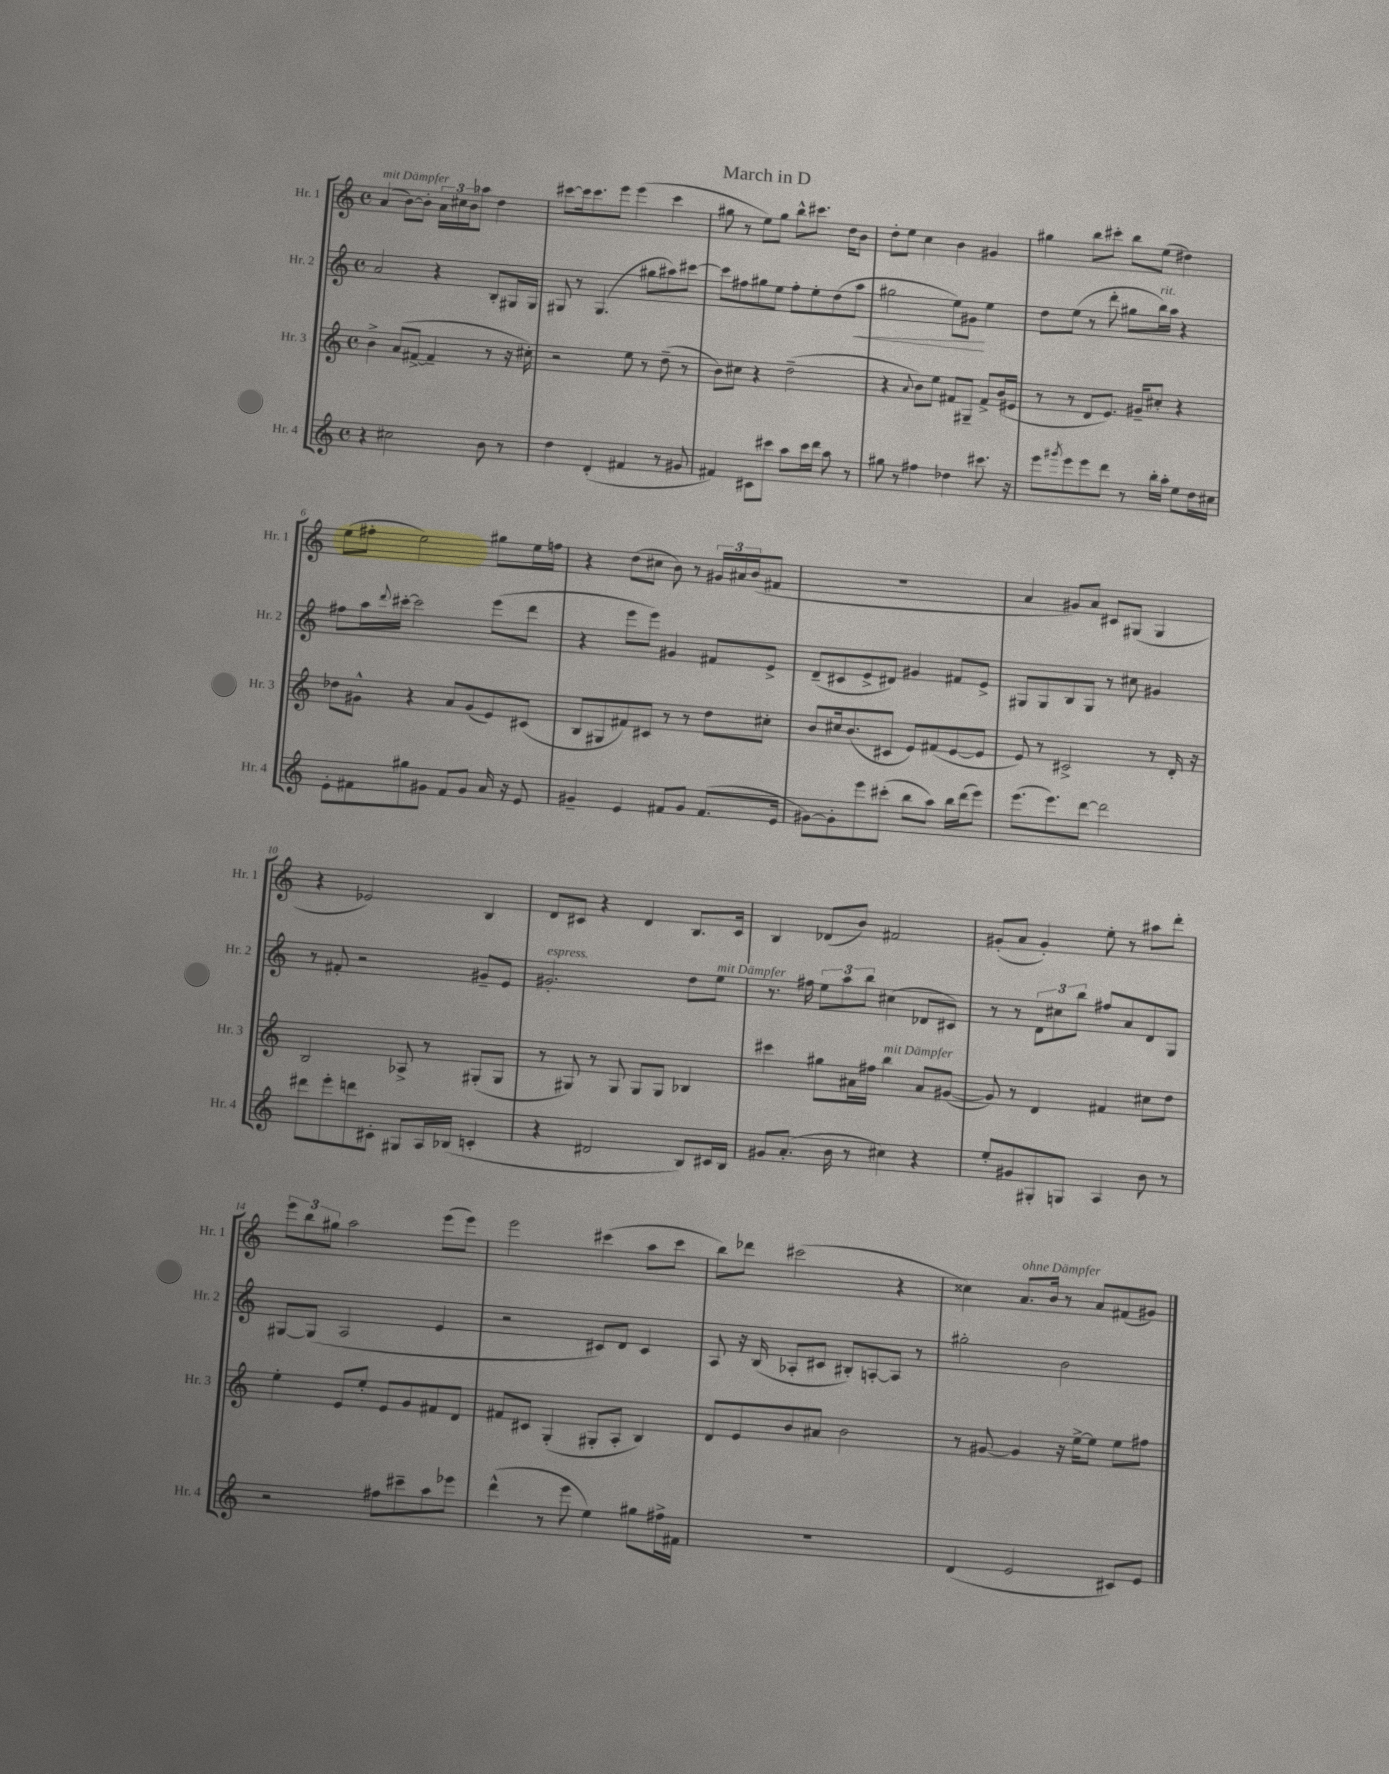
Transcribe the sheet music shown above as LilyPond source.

\header { title = "March in D" }
<<
\new StaffGroup <<
\new Staff = "s0" \with { instrumentName = "Hr. 1" shortInstrumentName = "Hr. 1" } {
    \clef treble \key c \major \defaultTimeSignature \time 4/4
    a'4^\markup { \italic "mit Dämpfer" }( b'8~) b'8-. \tuplet 3/2 { a'16 cis''16 b'16 } aes''8 d''4 |
    cis'''8~ cis'''16 cis'''8. e'''8 e'''4( cis'''4 |
    gis''8 r8 e''8) gis''8 b''8-^ cis'''8. d''16 b'8 |
    d''8-. e''8 c''4 b'4 gis'4 |
    gis''4 b''8 cis'''8-. b''8 e''8( dis''4) |
    e''8( fis''8-. e''2) gis''8 e''16 f''16 |
    r4 d''8( cis''8 b'8) r8 \tuplet 3/2 { gis'16 ais'16 b'16( } fis'8 |
    r1 |
    a'4 gis'8) a'8 cis'8 gis8( gis4 |
    r4 ees'2) b4 |
    d'8 cis'8 r4 d'4 b8. cis'16 |
    b4 des'8( b'8) fis'2 |
    gis'8-.( a'8 gis'4-.) e''8-. r8 ais''8 d'''8-. |
    \tuplet 3/2 { e'''8 b''8 gis''8 } a''2 e'''8( e'''8) |
    e'''2 cis'''4( a''8 cis'''8 |
    b''8) des'''8 cis'''2( r4 |
    cisis''4) a'8.^\markup { \italic "ohne Dämpfer" } b'16 r8 a'8 fis'8( gis'8) \bar "|." |
}
\new Staff = "s1" \with { instrumentName = "Hr. 2" shortInstrumentName = "Hr. 2" } {
    \clef treble \key c \major \defaultTimeSignature \time 4/4
    a'2 r4 b8-. gis16 gis16 |
    gis8 r8 gis4.( gis''8 ais''8) cis'''8~ |
    cis'''8 fis''8 gis''8 e''8 fis''8-. e''8-. d''8( a''8\< |
    gis''2 e''8) gis'8\! e''4 |
    d''8 e''8( r8 d'''8-. gis''8 b''16^\markup { \italic "rit." }) a''16 r4 |
    fis''8 a''16 \appoggiatura { d'''8 } cis'''16~-. cis'''2 e'''8( d'''8 |
    r4 e'''8 e'''8) gis'4 fis'8 e'8-> |
    d'8--( cis'8 e'8-> dis'8) gis'4 fis'8 e'8-> |
    gis8 gis8 b8 gis8 r8 cis''8 gis'4 |
    r8 fis'8-. r2 gis'8-- e'8 |
    gis'2.-.^\markup { \italic "espress." } d''8 e''8^\markup { \italic "mit Dämpfer" } |
    r8. fis''16 \tuplet 3/2 { e''8 a''8 b''8 } cis''4( des'8 cis'8) |
    r8 r8 \tuplet 3/2 { d'8 cis''8 b''8 } fis''8 a'8 d'8 g8 |
    gis8~ gis8( a2 e'4 |
    r2 cis'8) d'8 cis'4 |
    a8 r16 b16( aes8-. cis'8 bis8-.) a8~-. a8 r8 |
    gis''2-. b'2 \bar "|." |
}
\new Staff = "s2" \with { instrumentName = "Hr. 3" shortInstrumentName = "Hr. 3" } {
    \clef treble \key c \major \defaultTimeSignature \time 4/4
    b'4-> a'8( fis'8~-> fis'4-- r8 r16 cis''16-.) |
    r2 e''8 r8 d''8--( r8 |
    b'8) cis''8 r4 d''2--( |
    r4 \appoggiatura { a'8 } b'8) e''8 fis'8 gis8-- fis'8-> b'16( eis'16 |
    r8 r8 d'8 e'8.) gis'16-- cis''8-. r4 |
    des''8 gis'8-^ r4 a'8 gis'8( e'8) cis'8( |
    b8 gis8 fis'8) cis'8 r8 r8 d''8 cis''8-. |
    b'8 cis''16 b'8.( cis'8 e'8) fis'8( e'8~ e'8 |
    e'8) r8 cis'2-> r8 d'16-. r16 |
    b2 aes8-> r8 gis8-.( gis8 |
    r8 gis8) r8 gis8 gis8 gis8 bes4 |
    cis'''4 gis''8 ais'16 fis''16 b''4^\markup { \italic "mit Dämpfer" } ais'8 gis'8~( |
    gis'8) r8 d'4 fis'4 cis''8 d''8 |
    e''4-. e'8 e''8-. e'8 g'8 fis'8 d'8 |
    fis'8 cis'8 g4-.( gis8-. a8-. b4) |
    d'8 e'8 b'8 ais'8 b'2 |
    r8 gis'8~ gis'4 r16 e''16~-> e''8 e''8 fis''8 \bar "|." |
}
\new Staff = "s3" \with { instrumentName = "Hr. 4" shortInstrumentName = "Hr. 4" } {
    \clef treble \key c \major \defaultTimeSignature \time 4/4
    r4 cis''2 b'8 r8 |
    d''4 d'4-.( fis'4 r8 gis'8 |
    fis'4) cis'8 cis'''8 a''8 cis'''16 d'''16 a''8 r8 |
    gis''8 r8 fis''4 des''4 cis'''8. r16 |
    e'''8 \acciaccatura { gis'''8 } e'''8 e'''8 d'''8 r8 b''16-. a''16-. e''8 d''16 cis''16 |
    e'8-. fis'8 gis''8 gis'8 fis'8 gis'8 a'16 r16 e'8 |
    gis'4-- e'4 fis'8 gis'8 fis'8.( e'16 |
    gis'8~) gis'8-. e'''8 cis'''8-.( b''8 a''8) b''16 d'''16( e'''8) |
    e'''8.( e'''8.) d'''8~ d'''2 |
    dis'''8 e'''8-. d'''8 cis'8-. gis8 a16 bes16( c'4-. |
    r4 dis'2 b8) cis'16 b16 |
    gis'8 a'8.-.( b'16 r8 cis''4) r4 |
    e''8-. gis'8 gis8-. g8 a4 b'8 r8 |
    r2 fis''8 cis'''8-- a''8 ees'''8 |
    d'''4-^( r8 e'''8 e''4) gis''8 fis''16-> fis'16 |
    R1 |
    d'4( e'2 cis'8) e'8 \bar "|." |
}
>>
>>
